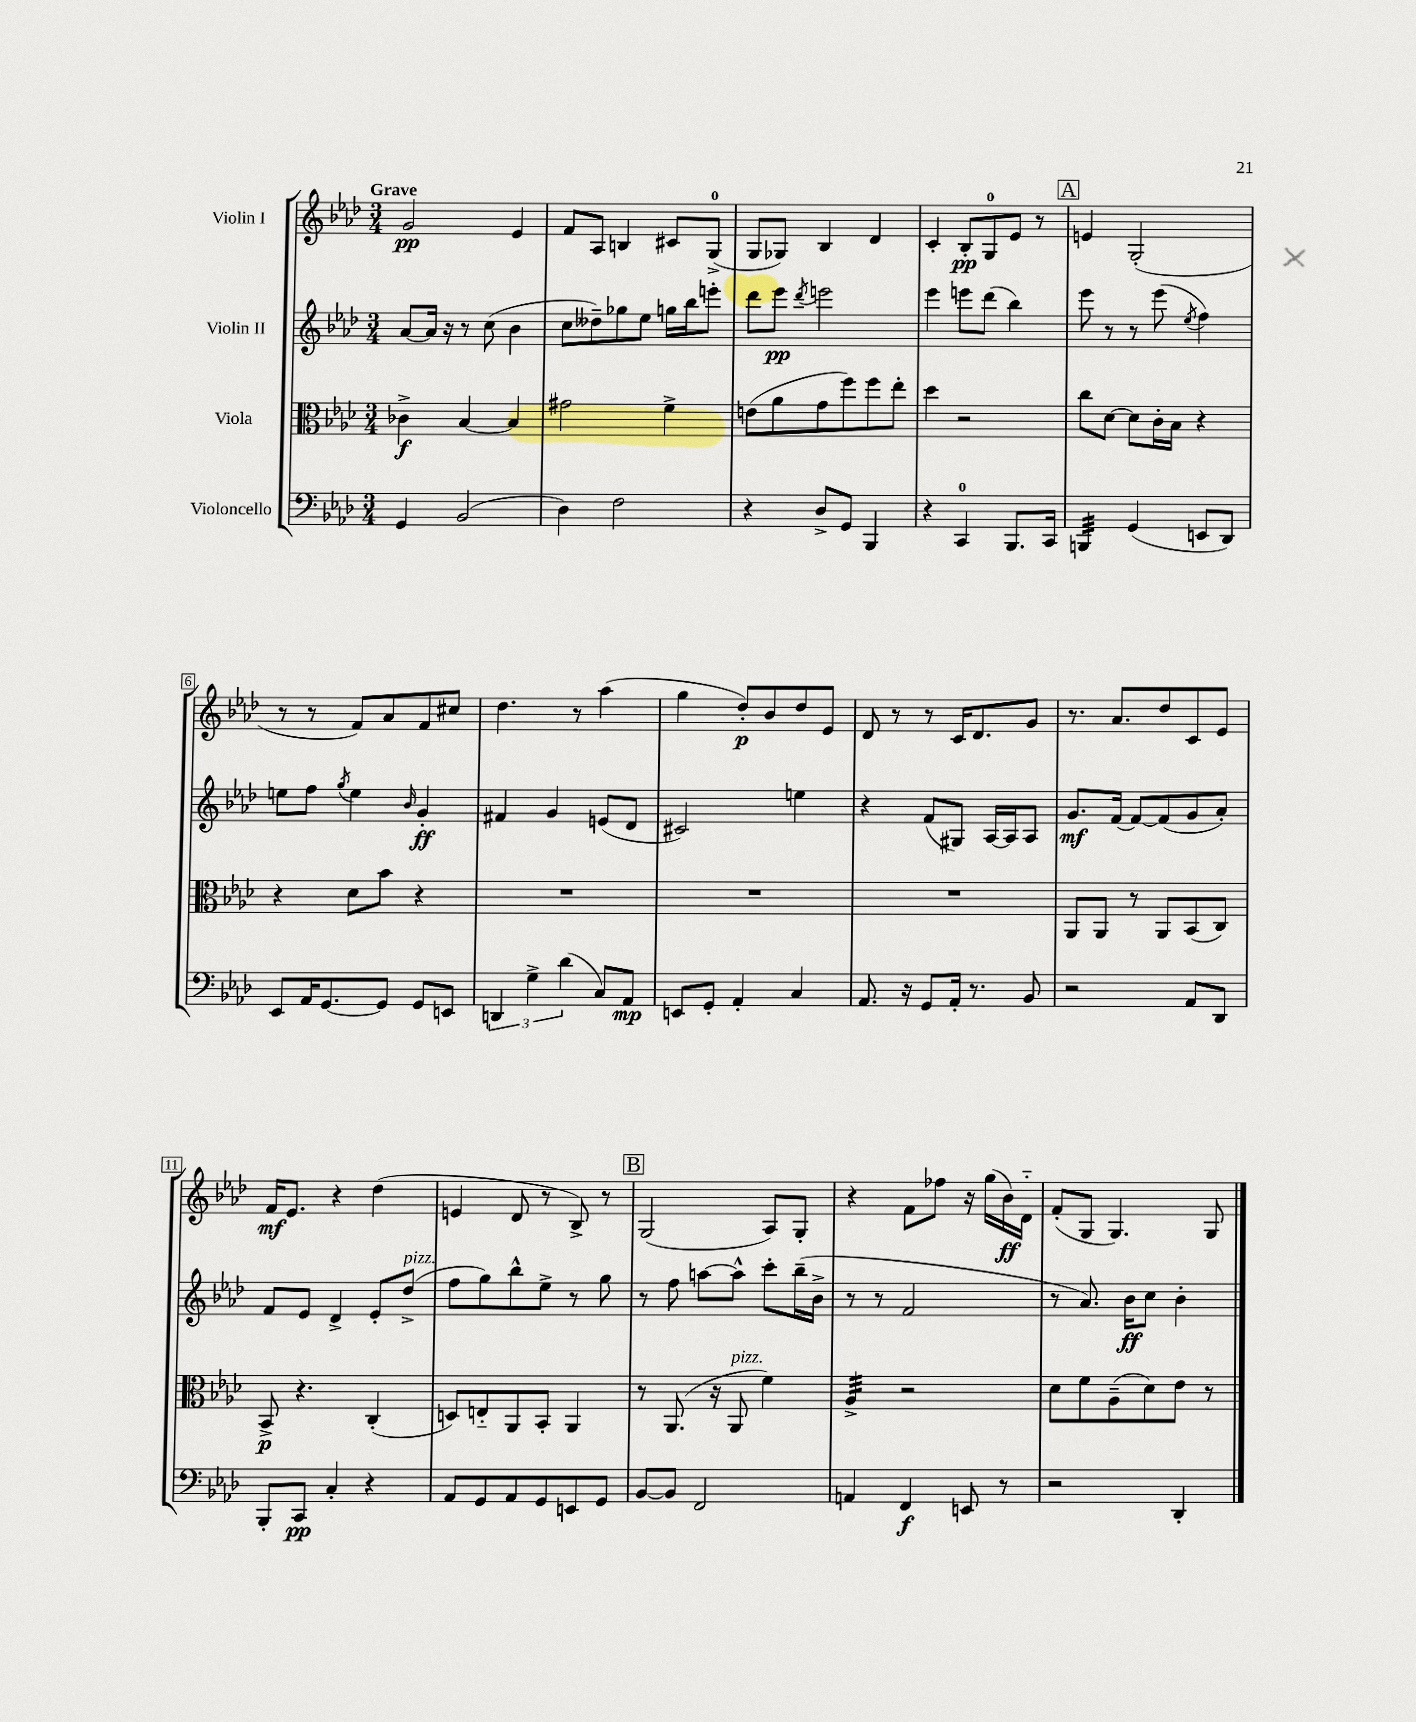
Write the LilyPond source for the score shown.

<<
\new StaffGroup <<
\new Staff = "s0" \with { instrumentName = "Violin I" } {
    \clef treble \key aes \major \numericTimeSignature \time 3/4 \tempo "Grave"
    g'2\pp ees'4 |
    f'8 aes8 b4 cis'8 g8-0->( |
    g8 ges8) bes4 des'4 |
    c'4-. bes8-.\pp g8-0 ees'8 r8 |
    \mark \markup { \box "A" } e'4 g2-.( |
    r8 r8 f'8) aes'8 f'8 cis''8 |
    des''4. r8 aes''4( |
    g''4 des''8-.\p) bes'8 des''8 ees'8 |
    des'8 r8 r8 c'16 des'8. g'8 |
    r8. aes'8. des''8 c'8 ees'8 |
    f'16\mf ees'8. r4 des''4( |
    e'4 des'8 r8 bes8->) r8 |
    \mark \markup { \box "B" } g2( aes8) g8-. |
    r4 f'8 fes''8 r16 g''16( bes'16\ff) des'16-_ |
    f'8-.( g8 g4.) g8 \bar "|." |
}
\new Staff = "s1" \with { instrumentName = "Violin II" } {
    \clef treble \key aes \major \numericTimeSignature \time 3/4
    aes'8~ aes'16 r16 r8 c''8( bes'4 |
    c''8 deses''8--) ges''8 ees''8 g''16 bes''16 e'''8-. |
    des'''8 ees'''8\pp \acciaccatura { des'''8 } e'''2 |
    ees'''4 e'''8 des'''8( bes''4) |
    \mark \markup { \box "A" } ees'''8 r8 r8 ees'''8( \acciaccatura { ees''8 } f''4) |
    e''8 f''8 \acciaccatura { g''8 } e''4 \grace { bes'16 } g'4-.\ff |
    fis'4 g'4 e'8( des'8 |
    cis'2) e''4 |
    r4 f'8( gis8) aes16~ aes16 aes8 |
    g'8.\mf f'16~ f'8~ f'8( g'8 aes'8-.) |
    f'8 ees'8 des'4-> ees'8-. des''8->^\markup { \italic "pizz." }( |
    f''8 g''8) bes''8-^ ees''8-> r8 g''8 |
    \mark \markup { \box "B" } r8 f''8 a''8~ a''8-^ c'''8-. bes''16--( bes'16-> |
    r8 r8 f'2 |
    r8 aes'8.) bes'16\ff c''8 bes'4-. \bar "|." |
}
\new Staff = "s2" \with { instrumentName = "Viola" } {
    \clef alto \key aes \major \numericTimeSignature \time 3/4
    ces'4->\f bes4~ bes4 |
    gis'2 f'4-> |
    e'8( aes'8 g'8 f''8) f''8 ees''8-. |
    des''4 r2 |
    \mark \markup { \box "A" } c''8 des'8~ des'8 c'16-. bes16 r4 |
    r4 des'8 bes'8 r4 |
    R2. |
    R2. |
    R2. |
    aes,8 aes,8 r8 aes,8 bes,8( c8) |
    bes,8->\p r4. c4-.( |
    d8) e8-_ aes,8 bes,8-. aes,4 |
    \mark \markup { \box "B" } r8 aes,8.( r16 aes,8^\markup { \italic "pizz." } f'4) |
    aes4:32-> r2 |
    des'8 f'8 aes8--( des'8) ees'8 r8 \bar "|." |
}
\new Staff = "s3" \with { instrumentName = "Violoncello" } {
    \clef bass \key aes \major \numericTimeSignature \time 3/4
    g,4 bes,2( |
    des4) f2 |
    r4 des8-> g,8 bes,,4 |
    r4 c,4-0 bes,,8. c,16 |
    \mark \markup { \box "A" } b,,4:32 g,4( e,8 des,8) |
    ees,8 aes,16 g,8.~ g,8 g,8 e,8 |
    \tuplet 3/2 { d,4 g4-> des'4( } c8) aes,8\mp |
    e,8 g,8-. aes,4-. c4 |
    aes,8. r16 g,8 aes,16-. r8. bes,8 |
    r2 aes,8 des,8 |
    bes,,8-. c,8\pp c4-. r4 |
    aes,8 g,8 aes,8 g,8 e,8 g,8 |
    \mark \markup { \box "B" } bes,8~ bes,8 f,2 |
    a,4 f,4\f e,8 r8 |
    r2 des,4-. \bar "|." |
}
>>
>>
\layout { \context { \Score \override BarNumber.stencil = #(make-stencil-boxer 0.1 0.3 ly:text-interface::print) } }
